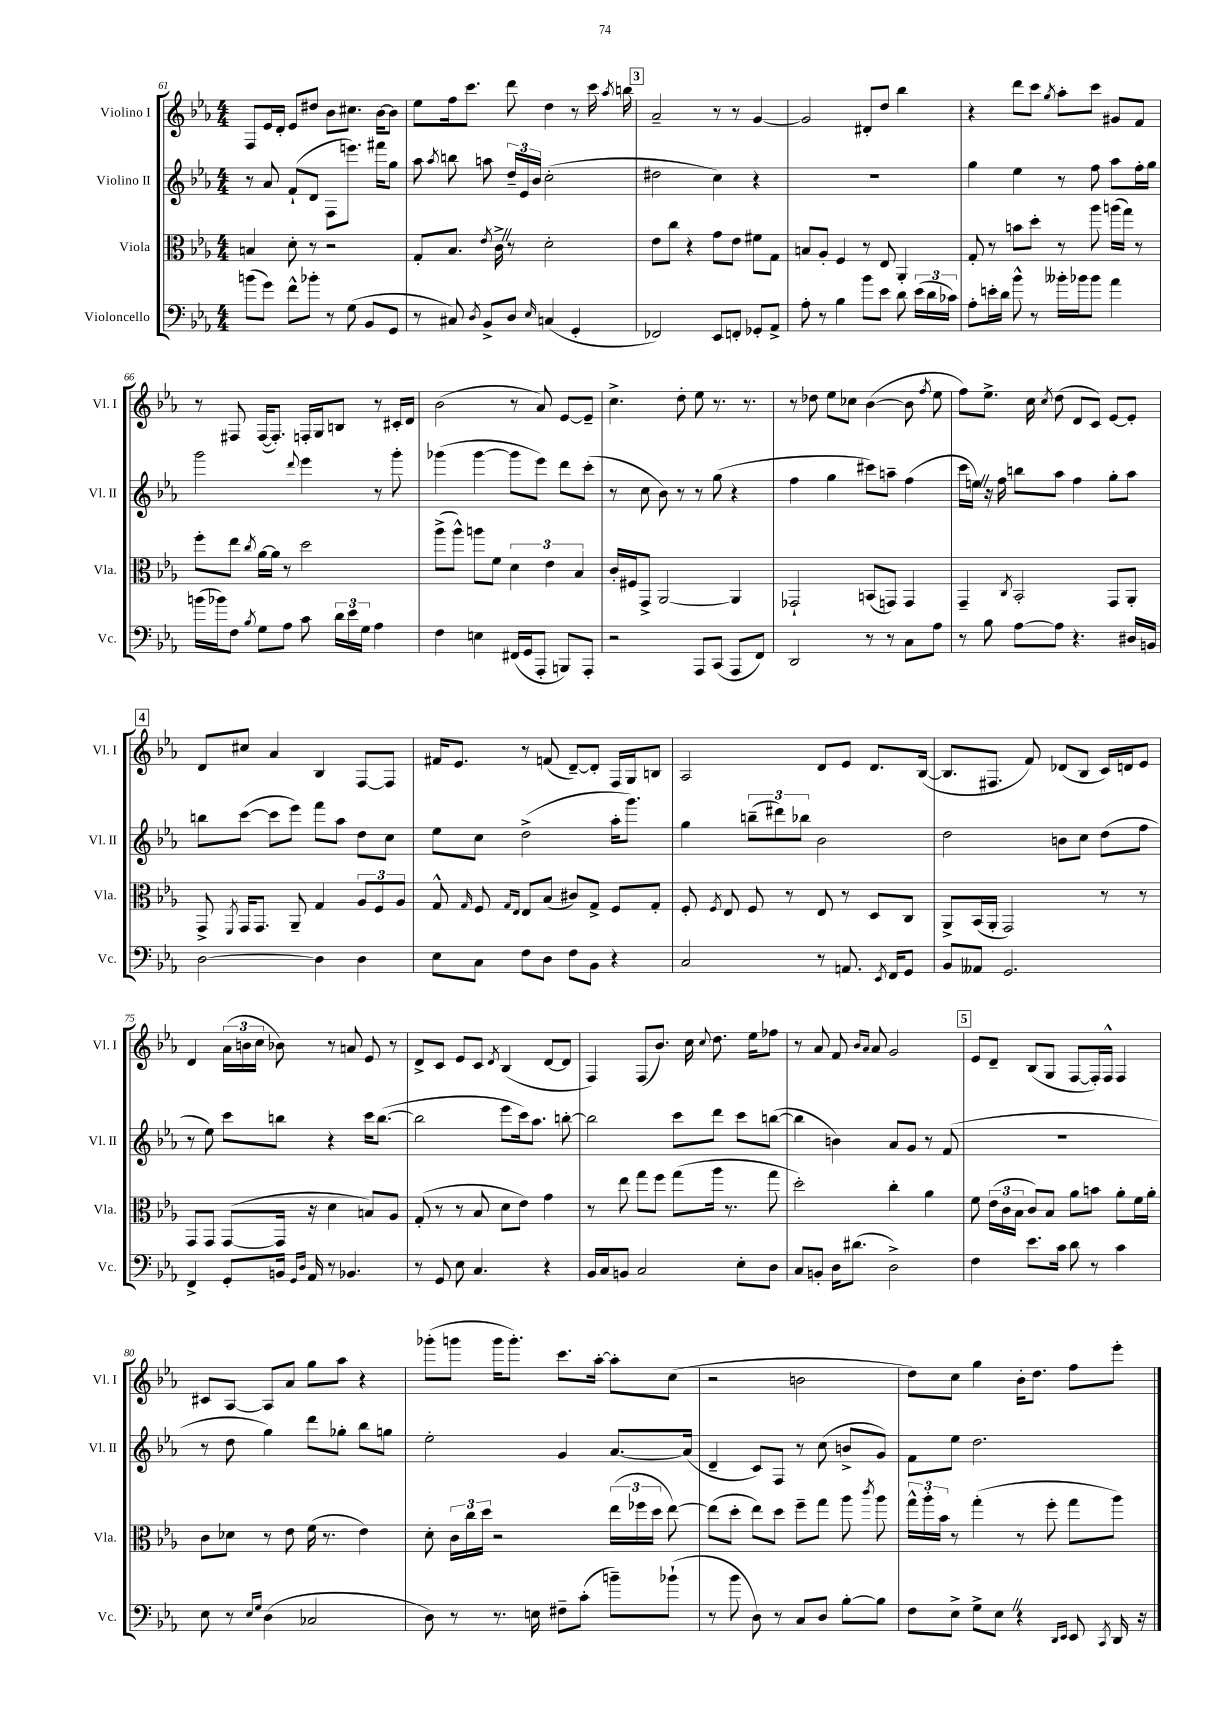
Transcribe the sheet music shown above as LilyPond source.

<<
\new StaffGroup <<
\new Staff = "s0" \with { instrumentName = "Violino I" shortInstrumentName = "Vl. I" } {
    \clef treble \key ees \major \numericTimeSignature \time 4/4
    \autoBeamOff f8[ ees'16 d'16]-. ees'8[ dis''8] bes'8[ cis''8.] bes'16[~ bes'8] |
    ees''8[ f''16 c'''8.] d'''8 d''4 r8 c'''16 \acciaccatura { aes''8 } b''16 |
    \mark \markup { \box "3" } aes'2-- r8 r8 g'4~ |
    g'2 dis'8[-. d''8] bes''4 |
    r4 d'''8[ c'''8] \acciaccatura { g''8 } aes''8[-. c'''8] gis'8[ f'8] |
    r8 fis8 fis16[~( fis8.]-.) f16[-. g16 b8] r8 cis'16[-. d'16] |
    bes'2( r8 aes'8) ees'8[~ ees'8]-- |
    c''4.-> d''8-. ees''8 r8. r8. |
    r8 des''8 ees''8[ ces''8] bes'4~( bes'8 \acciaccatura { f''8 } ees''8 |
    f''8[) ees''8.]-> c''16 \acciaccatura { c''8 } d''8( d'8[ c'8]) ees'8[~ ees'8]-. |
    \mark \markup { \box "4" } d'8[ cis''8] aes'4 bes4 f8[~ f8] |
    fis'16[ ees'8.] r8 f'8( d'8[~--) d'8]-. f16[ g16 b8] |
    aes2 d'8[ ees'8] d'8.[ bes16]~( |
    bes8.[ fis8.] f'8) des'8[( bes8] c'16[) d'16 ees'8] |
    d'4 \tuplet 3/2 { aes'16[( b'16 c''16] } bes'8) r8 a'8 ees'8 r8 |
    d'8[-> c'8] ees'8[ c'8] \acciaccatura { d'8 } bes4( d'8[~ d'8] |
    f4) f8[( bes'8.]) c''16 \appoggiatura { c''8 } d''8. ees''16[ fes''8] |
    r8 aes'8 f'8 \grace { bes'16[ aes'16] } aes'8 g'2 |
    \mark \markup { \box "5" } ees'8[ d'8]-- bes8[( g8] f8[~ f16-.) f16]-^ f4 |
    cis'8[ aes8]~ aes8[ aes'8] g''8[ aes''8] r4 |
    ges'''8[-.( g'''8] g'''16[ g'''8.]-.) c'''8.[ aes''16]~-. aes''8[-. c''8]( |
    r2 b'2 |
    d''8[) c''8] g''4 bes'16[-. d''8.] f''8[ ees'''8]-. \bar "|." |
}
\new Staff = "s1" \with { instrumentName = "Violino II" shortInstrumentName = "Vl. II" } {
    \clef treble \key ees \major \numericTimeSignature \time 4/4
    \autoBeamOff r8 aes'8 f'8[-!( d'8] f8[ e'''8.]) fis'''16[ g''8] |
    aes''8 \acciaccatura { aes''8 } b''8 a''8 \tuplet 3/2 { d''16[-- ees'16 bes'16] } c''2-.( |
    \mark \markup { \box "3" } dis''2 c''4) r4 |
    R1 |
    g''4 ees''4 r8 f''8 aes''8[ f''16-. g''16] |
    g'''2 \appoggiatura { d'''8 } ees'''4 r8 g'''8-. |
    ges'''4( ges'''4~ ges'''8[ ees'''8]) d'''8[ c'''8]-.( |
    r8 c''8 bes'8) r8 r8 g''8( r4 |
    f''4 g''4 cis'''8[) a''8]-- f''4( |
    c'''16[ e''16]) \once \override BreathingSign.text = \markup { \musicglyph "scripts.caesura.straight" } \breathe r16 f''16 b''8[ aes''8] f''4 g''8[-. aes''8] |
    \mark \markup { \box "4" } b''8[ c'''8]~( c'''8[ ees'''8]) f'''8[ aes''8] d''8[ c''8] |
    ees''8[ c''8] d''2->( aes''16[-. g'''8.]) |
    g''4 \tuplet 3/2 { b''8[--( dis'''8) bes''8] } bes'2 |
    d''2 b'8[ c''8] d''8[( f''8] |
    r8 ees''8) c'''8[ b''8] r4 c'''16[ b''8.]~( |
    b''2 ees'''8[ c'''16) aes''8.] b''8~-. |
    b''2 c'''8[ d'''8] c'''8[ b''8]~( |
    b''4 b'4) aes'8[ g'8] r8 f'8( |
    \mark \markup { \box "5" } R1 |
    r8 d''8 g''4) d'''8[ ges''8]-. bes''8[ g''8] |
    ees''2-. g'4 aes'8.[~ aes'16]( |
    d'4-- c'8[) f8] r8 c''8( b'8[-> g'8]) |
    f'8[ ees''8] d''2. \bar "|." |
}
\new Staff = "s2" \with { instrumentName = "Viola" shortInstrumentName = "Vla." } {
    \clef alto \key ees \major \numericTimeSignature \time 4/4
    \autoBeamOff b4 d'8-. r8 r2 |
    g8[-. bes8.] \acciaccatura { ees'8 } c'16-> \once \override BreathingSign.text = \markup { \musicglyph "scripts.caesura.straight" } \breathe r8 d'2-. |
    \mark \markup { \box "3" } ees'8[ c''8] r4 g'8[ ees'8] fis'8[ g8] |
    b8[ aes8]-. f4 r8 ees8 aes,4-. |
    g8-. r8 b'8[ d''8]-. r8 aes''8 a''16[( g''16]) r8 |
    f''8[-. ees''8] \acciaccatura { c''8 } aes'16[~ aes'16] r8 d''2 |
    aes''8[->( aes''8]-^) a''8[ f'8] \tuplet 3/2 { d'4 ees'4 bes4 } |
    c'16[-. fis16 g,8]-> aes,2~ aes,4 |
    ges,2-! b,8[( g,8]) g,4 |
    g,4-- \acciaccatura { c8 } bes,2-. g,8[ aes,8]-. |
    \mark \markup { \box "4" } g,8-> \acciaccatura { f,8 } g,16[ g,8.] aes,8-- g4 \tuplet 3/2 { aes8[ f8 aes8] } |
    g8-^ \grace { g16 } f8 \grace { g16[ ees16] } ees8[ bes8]( cis'8[) g8]-> f8[ g8]-. |
    f8-. \acciaccatura { f8 } ees8 f8 r8 ees8 r8 d8[ c8] |
    aes,8[-> bes,16( aes,16]-. g,2) r8 r8 |
    g,8[ g,8] g,8[~( g,16] r16 d'4 b8[) aes8] |
    g8-.( r8 r8 bes8 d'8[ ees'8]) g'4 |
    r8 ees''8 g''8[ f''8] g''8[( aes''16] r8. g''8 |
    d''2-.) c''4-. aes'4 |
    \mark \markup { \box "5" } f'8 \tuplet 3/2 { ees'16[( c'16 bes16] } c'8[) bes8] aes'8[ b'8] aes'8[-. f'16 aes'16]-. |
    c'8[ des'8] r8 ees'8 f'16( r8. ees'4) |
    d'8-. \tuplet 3/2 { c'16[ c''16 d''16] } r2 \tuplet 3/2 { ees''16[( fes''16 d''16] } ees''8~) |
    ees''8[( d''8]-. ees''8[) d''8] f''8[-- g''8] aes''8 \acciaccatura { c'''8 } aes''8 |
    \tuplet 3/2 { g''16[-^ aes''16-. bes'16] } r8 g''4-.( r8 f''8-. g''8[ aes''8]) \bar "|." |
}
\new Staff = "s3" \with { instrumentName = "Violoncello" shortInstrumentName = "Vc." } {
    \clef bass \key ees \major \numericTimeSignature \time 4/4
    \autoBeamOff b'8[( g'8]) f'8[-^ bes'8]-. r8 g8( bes,8[ g,8] |
    r8 cis8) \acciaccatura { d8 } bes,8[-> d8] \grace { ees16 } c4( g,4-. |
    \mark \markup { \box "3" } fes,2) ees,8[ f,8]-. ges,8[-. aes,8]-> |
    aes8-. r8 bes4 bes'8[ ees'8] d'8 \tuplet 3/2 { ees'16[( d'16 ces'16]) } |
    aes8[-. e'16-. d'16] bes'8-^ r8 beses'16[-. bes'16 bes'8] aes'4 |
    b'16[( bes'16) f8] \acciaccatura { bes8 } g8[ aes8] c'8 \tuplet 3/2 { d'16[ ees'16 g16] } aes4 |
    f4 e4 fis,16[( g,16 aes,,8]-. b,,8[) aes,,8]-. |
    r2 aes,,8[ c,8]( aes,,8[ f,8]) |
    d,2 r8 r8 c8[ aes8] |
    r8 bes8 aes8[~ aes8] r4. dis16[ b,16] |
    \mark \markup { \box "4" } d2~ d4 d4 |
    ees8[ c8] f8[ d8] f8[ bes,8] r4 |
    c2 r8 a,8. \acciaccatura { ees,8 } f,16[ g,8] |
    bes,8[ aeses,8] g,2. |
    f,4-> g,8[-. b,16] \grace { g,16[ d16] } aes,16 r8 bes,4. |
    r8 g,8 ees8 c4. r4 |
    bes,16[ c16 b,8] c2 ees8[-. d8] |
    c8[ b,8]-. d16[ dis'8.]( d2->) |
    \mark \markup { \box "5" } f4 ees'8.[ c'16] d'8 r8 c'4 |
    ees8 r8 \grace { ees16[ g16] } d4( ces2 |
    d8) r8 r8. e16 fis8[-- c'8]-.( b'8[--) bes'8]-!( |
    r8 bes'8 d8) r8 c8[ d8] bes8[~-. bes8] |
    f8[ ees8]-> g8[-> ees8] \once \override BreathingSign.text = \markup { \musicglyph "scripts.caesura.straight" } \breathe r4 \grace { d,16[ ees,16] } ees,8 \acciaccatura { c,8 } d,16 r16 \bar "|." |
}
>>
>>
\layout { \context { \Score currentBarNumber = #61 } }
